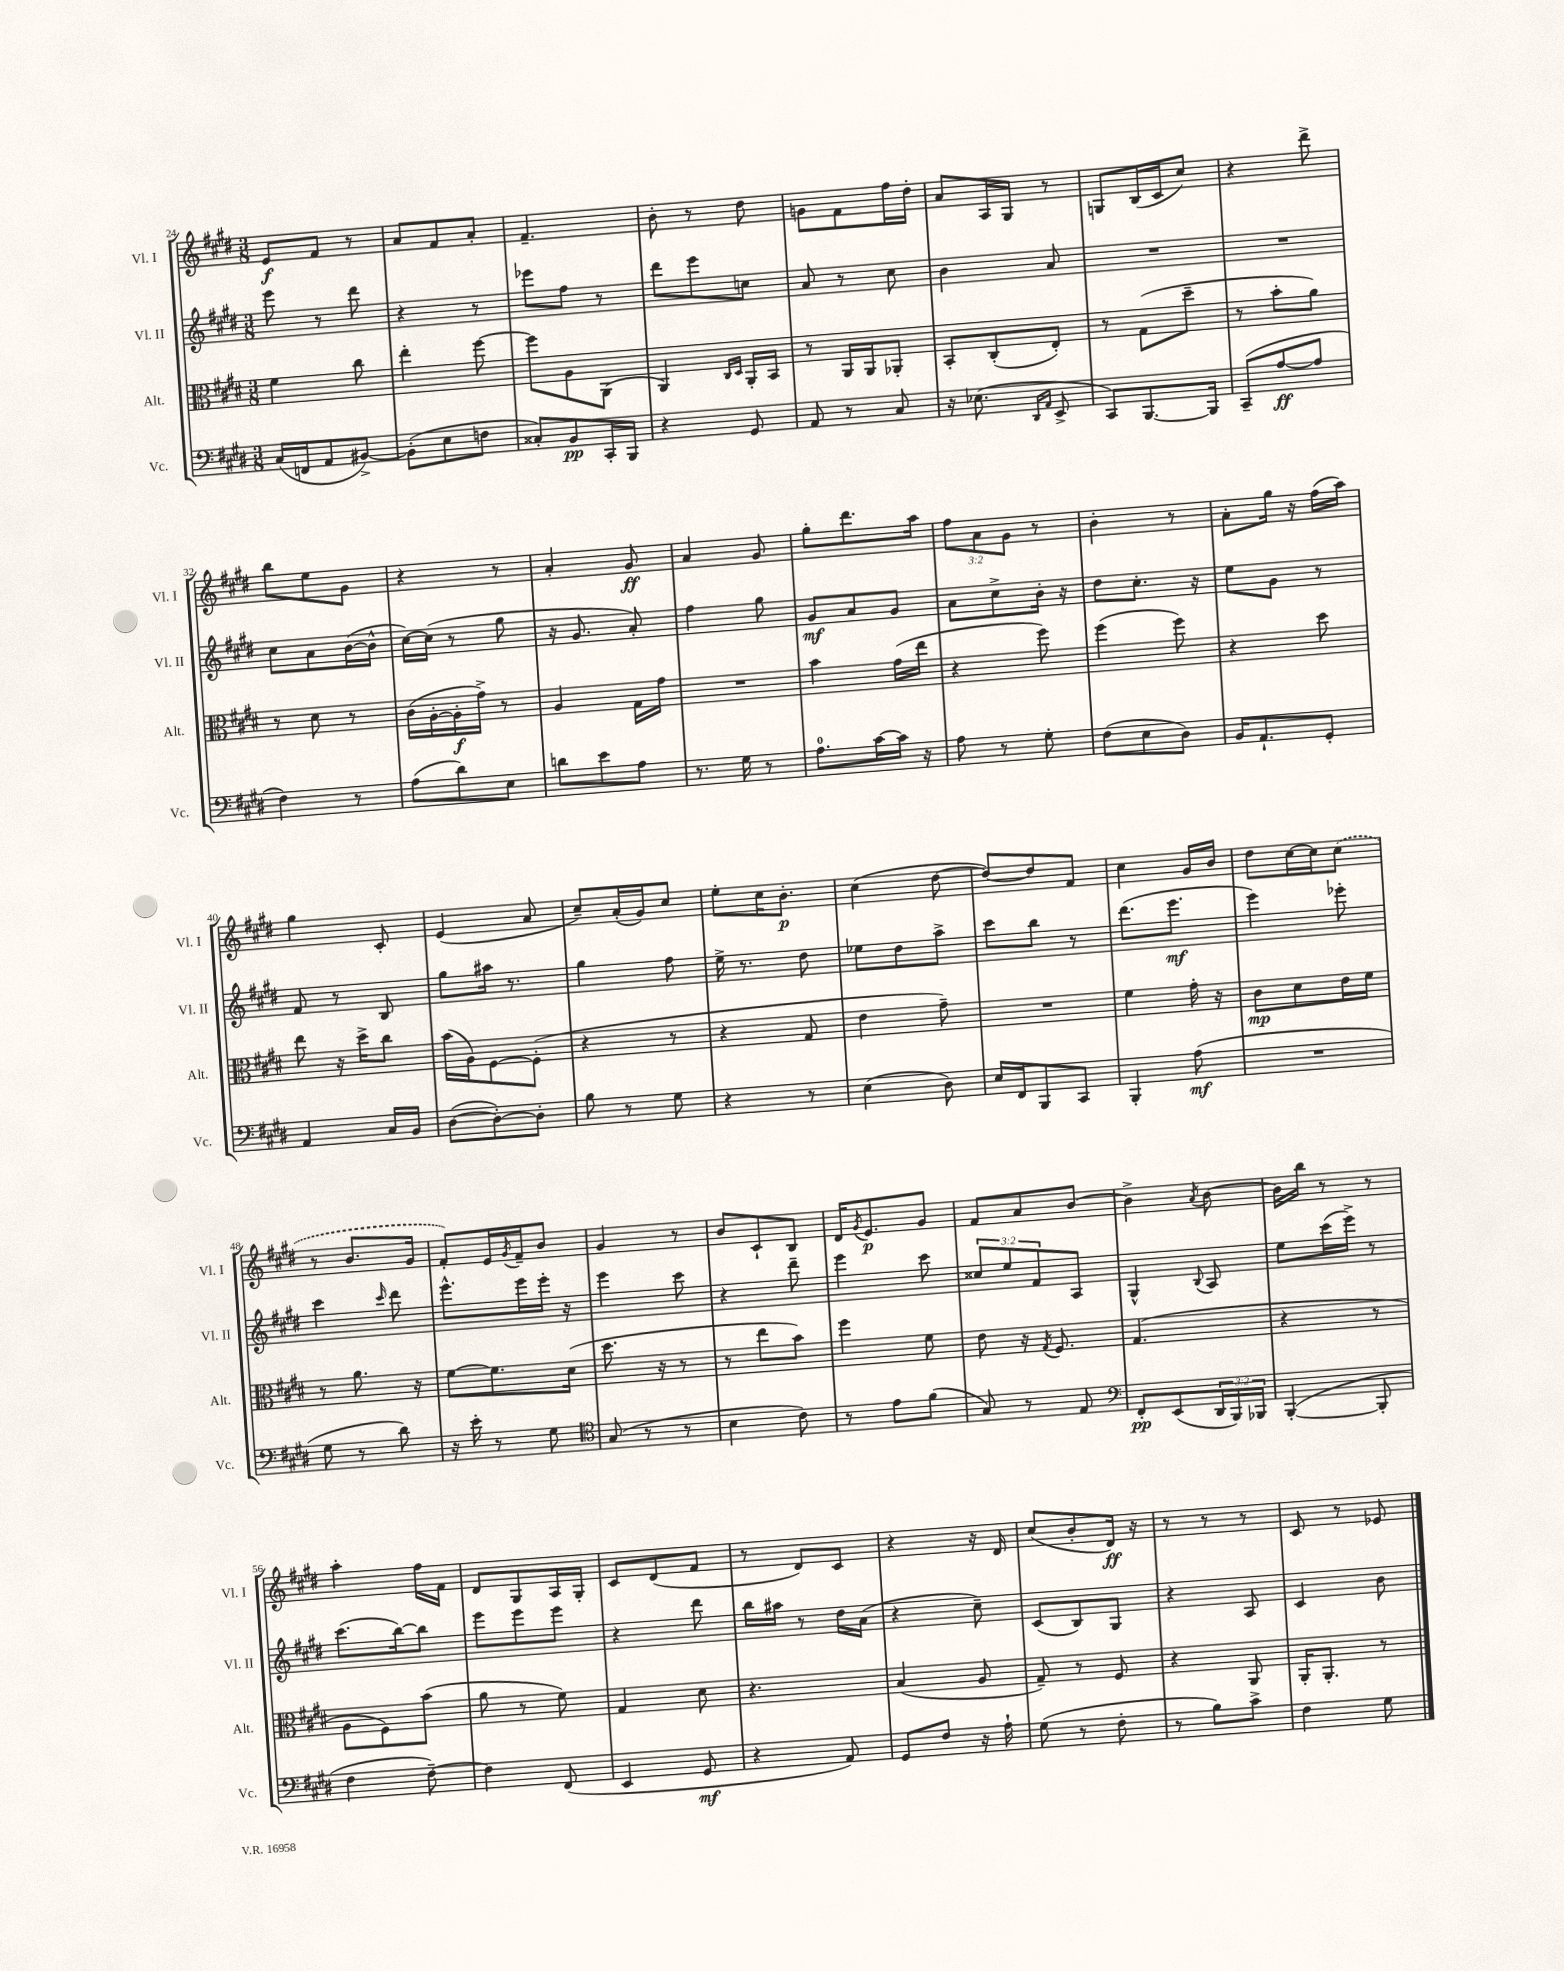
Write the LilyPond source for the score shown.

<<
\new StaffGroup <<
\new Staff = "s0" \with { instrumentName = "Vl. I" shortInstrumentName = "Vl. I" } {
    \clef treble \key e \major \numericTimeSignature \time 3/8 \override Staff.TupletNumber.text = #tuplet-number::calc-fraction-text
    e'8\f fis'8 r8 |
    a'8 fis'8 a'8-. |
    fis'4.-- |
    b'8-. r8 dis''8 |
    g'8 fis'8 fis''16 dis''16-. |
    a'8 a16 gis16 r8 |
    g8 b16( cis'16 cis''8) |
    r4 dis'''8-> |
    b''8 e''8 gis'8 |
    r4 r8 |
    a'4-. gis'8\ff |
    a'4 gis'8 |
    gis''8-. dis'''8. a''16 |
    \tuplet 3/2 { fis''8 a'8 gis'8 } r8 |
    b'4-. r8 |
    a'8-. gis''16 r16 fis''16( a''16) |
    gis''4 cis'8-. |
    e'4( a'8 |
    cis''8--) a'16-.( gis'16) cis''8 |
    e''8-. cis''16 b'8.-.\p |
    cis''4( dis''8~ |
    dis''8~) dis''8 fis'8 |
    cis''4 gis'16 b'16 |
    dis''8 cis''16~ cis''16 \once \slurDashed cis''8( |
    r8 b'8. gis'16 |
    fis'8-.) e'16 \acciaccatura { gis'8 } fis'16-- b'8 |
    gis'4 r8 |
    b'8 cis'8-! b8 |
    dis'16 \acciaccatura { gis'8 } e'8.\p gis'8 |
    fis'8 a'8 b'8~ |
    b'4-> \acciaccatura { a'8 } b'8~ |
    b'16 b''16 r8 r8 |
    a''4-. fis''16 fis'16 |
    dis'8 gis8 a16 gis16-. |
    cis'8 dis'8( fis'8 |
    r8 dis'8) cis'8 |
    r4 r16 dis'16 |
    cis''8( b'8-. dis'16\ff) r16 |
    r8 r8 r8 |
    cis'8 r8 ees'8 \bar "|." |
}
\new Staff = "s1" \with { instrumentName = "Vl. II" shortInstrumentName = "Vl. II" } {
    \clef treble \key e \major \numericTimeSignature \time 3/8 \override Staff.TupletNumber.text = #tuplet-number::calc-fraction-text
    e'''8 r8 dis'''8 |
    r4 r8 |
    ees'''8 fis''8 r8 |
    dis'''8 e'''8 c''8 |
    a'8 r8 cis''8 |
    b'4 a'8 |
    R4. |
    R4. |
    cis''8 a'8 b'16~( b'16-^ |
    cis''16~) cis''16( r8 gis''8 |
    r16 gis'8. a'8-.) |
    fis''4 gis''8 |
    gis'8\mf a'8 gis'8 |
    a'8 cis''8-> b'16-. r16 |
    dis''8 cis''8.-. r16 |
    e''8 gis'8 r8 |
    fis'8 r8 b8 |
    gis''8 ais''16 r8. |
    gis''4 fis''8 |
    e''16-> r8. dis''8 |
    ees''8 dis''8 a''8-> |
    cis'''8 b''8 r8 |
    dis'''8.( e'''8.\mf |
    e'''4) ees'''8-. |
    cis'''4 \grace { cis'''16 } dis'''8 |
    e'''8.-^ e'''16 e'''16-. r16 |
    e'''4 cis'''8 |
    r4 dis'''8-- |
    e'''4 cis'''8 |
    \tuplet 3/2 { cisis''8 e''8 fis'8 } a8 |
    gis4-^ \appoggiatura { b8 } a8 |
    e''8 cis'''16( e'''16->) r8 |
    cis'''8.( b''16~) b''8 |
    e'''8 e'''8 e'''8 |
    r4 dis'''8 |
    b''16 ais''16 r8 dis''16 a'16( |
    r4 cis''8--) |
    cis'8( b8) gis8 |
    r4 a8 |
    cis'4 b'8 \bar "|." |
}
\new Staff = "s2" \with { instrumentName = "Alt." shortInstrumentName = "Alt." } {
    \clef alto \key e \major \numericTimeSignature \time 3/8
    fis'4 cis''8 |
    e''4-. fis''8~ |
    fis''8 a8 a,8( |
    a,4) \grace { cis16 dis16 } a,16-. b,16 |
    r8 a,16 a,16 aes,8-. |
    b,8-. cis8-.( e8-.) |
    r8 gis8( dis''8-- |
    r8 b'8-. a'8) |
    r8 dis'8 r8 |
    cis'16( a16~-. a16-.\f gis'16->) r8 |
    a4 gis16 gis'16 |
    R4. |
    b'4 gis'16( e''16 |
    r4 fis''8) |
    fis''4( fis''8) |
    r4 dis''8 |
    e''8 r16 dis''16-> cis''8 |
    b'16( a16) fis8~ fis8-.( |
    r4 r8 |
    r4 gis8 |
    e'4 gis'8--) |
    R4. |
    fis'4 gis'16-. r16 |
    cis'8\mp dis'8 e'16 fis'16 |
    r8 a'8. r16 |
    fis'8~ fis'8. dis'16( |
    dis''8. r16 r8 |
    r8 e''8 b'8) |
    fis''4 fis'8 |
    e'8 r16 \acciaccatura { gis8 } fis8. |
    gis4.( |
    r4 r8 |
    a8 fis8) b'8( |
    a'8 r8 fis'8) |
    gis4 dis'8 |
    r4. |
    b4( a8 |
    gis8--) r8 fis8 |
    r4 a,8 |
    a,16-. a,8.-. r8 \bar "|." |
}
\new Staff = "s3" \with { instrumentName = "Vc." shortInstrumentName = "Vc." } {
    \clef bass \key e \major \numericTimeSignature \time 3/8 \override Staff.TupletNumber.text = #tuplet-number::calc-fraction-text
    cis16( f,16 a,8 bis,8~->) |
    bis,8-.( e8 f8 |
    cisis8-.) b,8\pp cis,16-. b,,16 |
    r4 gis,8 |
    a,8 r8 cis8 |
    r16 ees8.( \grace { dis,16 a,16 } e,8-> |
    cis,8) b,,8.~ b,,16 |
    cis,8--( a8~\ff a8 |
    fis4) r8 |
    a8( dis'8) e8 |
    d'8 e'8 a8 |
    r8. gis16 r8 |
    a8.-0 cis'16~ cis'16 r16 |
    a8 r8 gis8-. |
    fis8( e8 dis8) |
    b,16 a,8.-! gis,8-. |
    a,4 cis16 b,16 |
    dis8~( dis8~-.) dis8-. |
    b8 r8 gis8 |
    r4 r8 |
    e4( dis8) |
    e16 fis,16 b,,8 cis,8 |
    b,,4-. a8\mf( |
    R4. |
    gis8 r8 dis'8) |
    r16 e'16-. r8 gis8 |
    \clef tenor gis8( r8 r8 |
    b4 cis'8) |
    r8 e'8 fis'8( |
    gis8) r8 e8 |
    \clef bass fis,8-.\pp e,8( \tuplet 3/2 { dis,16 b,,16) bes,,16 } |
    b,,4~-.( b,,8-. |
    fis4 fis8~--) |
    fis4 fis,8( |
    e,4 gis,8\mf |
    r4 a,8) |
    gis,8 fis8 r16 a16-! |
    gis8( r8 fis8-. |
    r8 b8) cis'8-> |
    fis4 gis8 \bar "|." |
}
>>
>>
\layout { \context { \Score currentBarNumber = #24 } }
